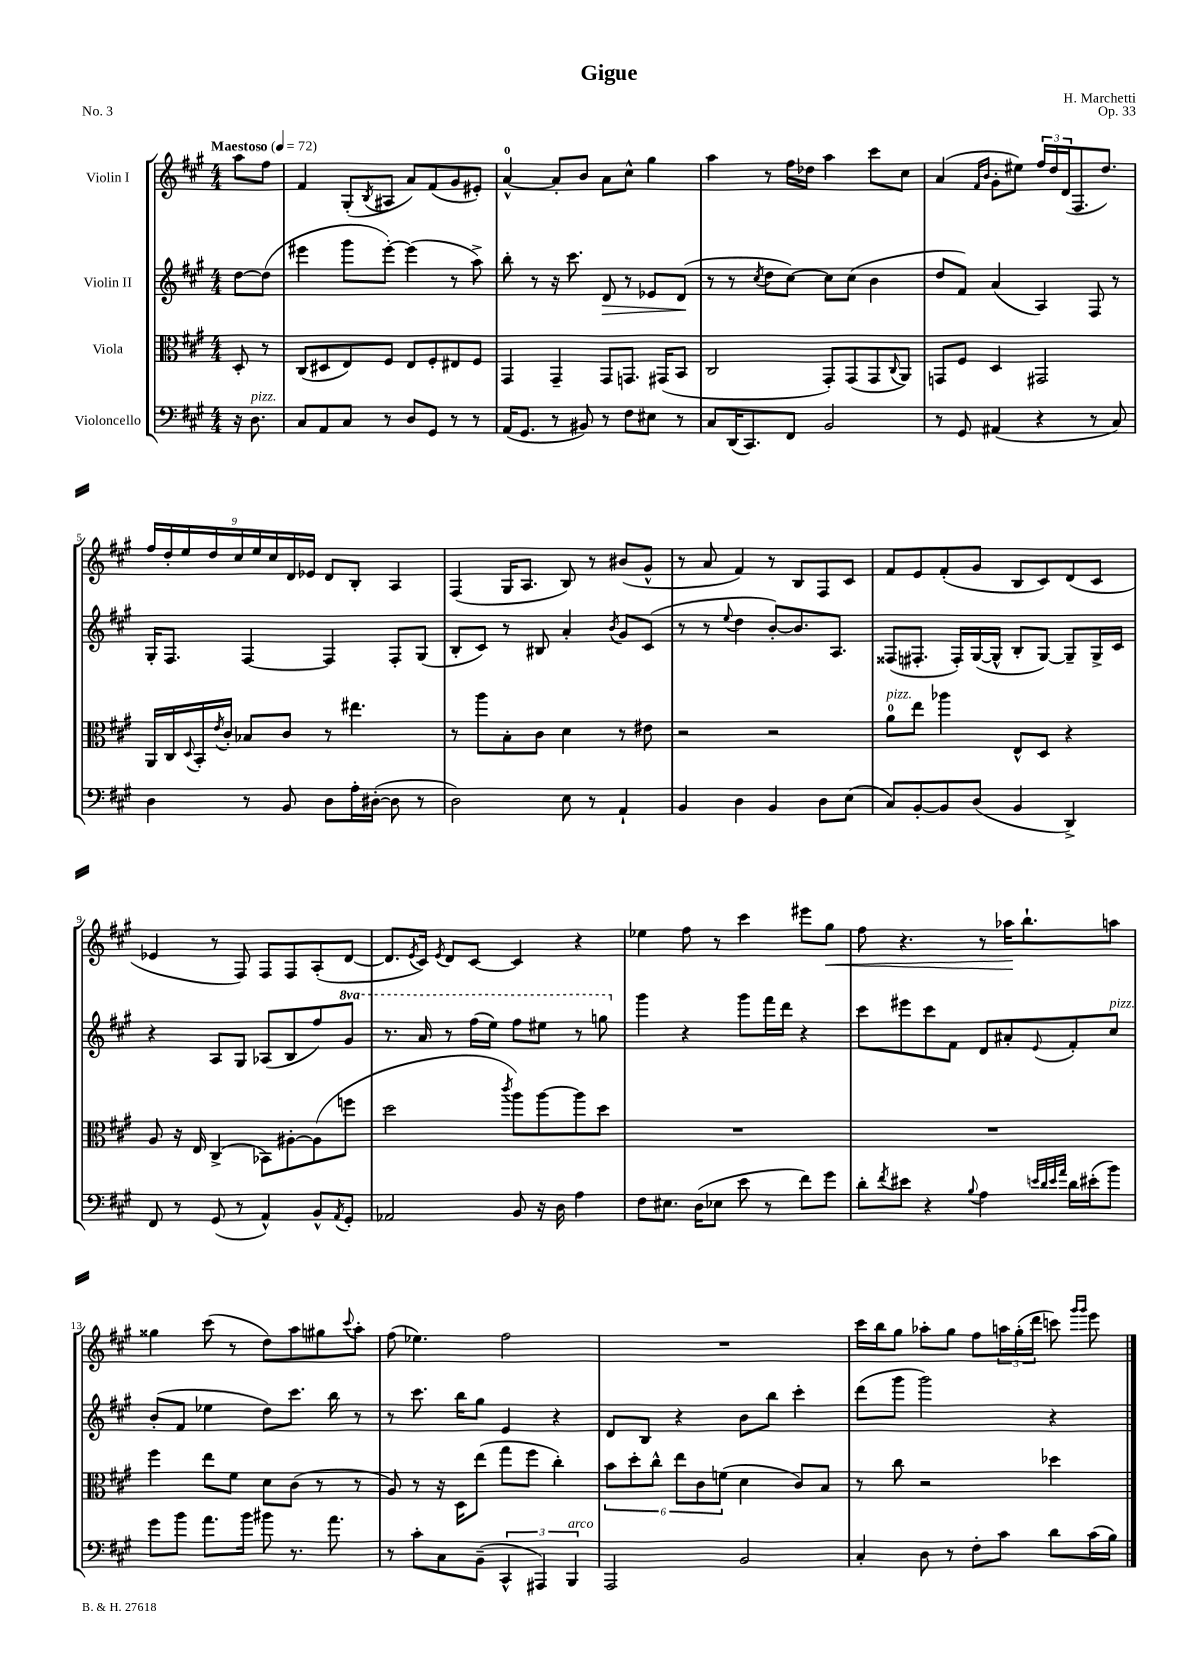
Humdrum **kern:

**kern	**kern	**kern	**dynam	**kern	**dynam
*part4	*part3	*part2	*part2	*part1	*part1
*staff4	*staff3	*staff2	*staff2	*staff1	*staff1
*I"Violoncello	*I"Viola	*I"Violin II	*	*I"Violin I	*
*clefF4	*clefC3	*clefG2	*	*clefG2	*
*k[f#c#g#]	*k[f#c#g#]	*k[f#c#g#]	*	*k[f#c#g#]	*
*M4/4	*M4/4	*M4/4	*	*M4/4	*
*MM72	*MM72	*MM72	*	*MM72	*
=	=	=	=	=	=
!	!	!	!	!LO:TX:a:B:t=Maestoso	!
16r	8D'/	[8dd\L	.	8aa\L	.
!LO:TX:a:i:t=pizz.	!	!	!	!	!
8.D\	.	.	.	.	.
.	8r	(8dd\J]	.	8ff#\J	.
=1	=1	=1	=1	=1	=1
8C#/L	(8C#/L	4eee#X\	.	4f#/	.
8AA/	8D#X/	.	.	.	.
8C#/J	8E/)	8ggg#\L	.	(8G#'/L	.
.	.	.	.	8qB/	.
8r	8F#/J	[8eee#'\J)	.	8A#X/J	.
8D/L	8E/L	(4eee#\]	.	8a/L)	.
8GG#/J	8F#'/	.	.	(8f#/	.
8r	8E#X/	8r	.	8g#/	.
8r	8F#/J	8aa^\)	.	8e#X'/J)	.
=2	=2	=2	=2	=2	=2
(16AA/KL	4GG#/	8bb'\	.	[4a^^/	.
8.GG#/J	.	.	.	.	.
.	.	8r	.	.	.
8r	4GG#~/	16r	.	8a'/L]	.
.	.	8.ccc#\	.	.	.
8BB#X/)	.	.	.	8b/J	.
!	!	!	!LO:HP:b	!	!
8r	8GG#/L	8d/	>	8a\L	.
8F#\L	8.GGn/J	8r	.	8cc#^^\J	.
8E#X\J	.	8e-X/L	.	4gg#\	.
.	(16GG#X/KL	.	.	.	.
8r	8BB/J	(8d/J	.	.	.
.	.	.	]	.	.
=3	=3	=3	=3	=3	=3
8C#/L	2C#/	8r	.	4aa\	.
(16DD/K	.	8r	.	.	.
8.CC#/)	.	.	.	.	.
.	.	8qcc#/	.	.	.
.	.	8dd\L	.	8r	.
8FF#/J	.	[8cc#\J)	.	16ff#\LL	.
.	.	.	.	16dd-X\JJ	.
2BB/	8GG#'/L)	8cc#\L]	.	4aa\	.
.	(8GG#/	(8cc#\J	.	.	.
.	8GG#/	4b\	.	8ccc#\L	.
.	8qqC#/	.	.	.	.
.	8AA/J)	.	.	8cc#\J	.
=4	=4	=4	=4	=4	=4
8r	8GGn/L	8dd/L	.	(4a/	.
8GG#/	8F#/J	8f#/J)	.	.	.
.	.	.	.	16qqf#/LL	.
.	.	.	.	16qqb/JJ	.
(4AA#X/	4D/	(4a/	.	8g#'\L	.
.	.	.	.	8ee#X\J)	.
4r	2GG#X/	4A/)	.	24ff#/LL	.
.	.	.	.	24dd/	.
.	.	.	.	(24d/J	.
.	.	.	.	8.F#/	.
8r	.	8F#/	.	.	.
.	.	.	.	8.dd/J)	.
8C#/)	.	8r	.	.	.
!!LO:LB:g=z
=5	=5	=5	=5	=5	=5
4D\	16AA/LL	16G#'/KL	.	18ff#/LL	.
.	.	.	.	18dd'/	.
.	16C#/	8.F#/J	.	.	.
.	.	.	.	18ee/	.
.	8qqD/	.	.	.	.
.	16BB'/	.	.	.	.
.	.	.	.	18dd/	.
.	8qe/	.	.	.	.
.	16c#'/JJ	.	.	.	.
.	.	.	.	18cc#/	.
8r	8B-X/L	[4F#/	.	.	.
.	.	.	.	18ee/	.
.	.	.	.	18cc#/	.
8BB/	8c#/J	.	.	.	.
.	.	.	.	18d/	.
.	.	.	.	18e-X/JJ	.
8D\L	8r	4F#/]	.	8d/L	.
16A'\L	4.ee#X\	.	.	8B'/J	.
([16D#X'\JJ	.	.	.	.	.
8D#\]	.	8F#'/L	.	4A/	.
8r	.	(8G#/J	.	.	.
=6	=6	=6	=6	=6	=6
2D\)	8r	8B'/L	.	(4F#/	.
.	8aa\L	8c#/J)	.	.	.
.	8B'\	8r	.	16G#/KL	.
.	.	.	.	8.A/J	.
.	8c#\J	8B#X/	.	.	.
8E\	4d\	4a'/	.	8B/)	.
8r	.	.	.	8r	.
.	.	8qb/	.	.	.
4AA`/	8r	8g#/L	.	(8b#X/L	.
.	8e#X\	(8c#/J	.	8g#^^/J	.
=7	=7	=7	=7	=7	=7
4BB/	2r	8r	.	8r	.
.	.	8r	.	8a/	.
.	.	8qqee/	.	.	.
4D\	.	4dd\	.	4f#/)	.
4BB/	2r	[8b'/L)	.	8r	.
.	.	8.b/]	.	8B/L	.
8D\L	.	.	.	8F#/	.
.	.	8.A/J	.	.	.
(8E\J	.	.	.	8c#/J	.
=8	=8	=8	=8	=8	=8
!	!LO:TX:a:i:t=pizz.	!	!	!	!
8C#/L)	8a\L	(8F##X/L	.	8f#/L	.
[8BB'/	8ee\J	8.F#X'/J	.	8e/	.
8BB/]	4aa-X\	.	.	(8f#'/	.
.	.	16F#'/LL)	.	.	.
(8D/J	.	([16G#/	.	8g#/J	.
.	.	16G#^^/JJ]	.	.	.
4BB/	8E^^/L	8B'/L	.	8B/L	.
.	8D/J	[8G#/J)	.	8c#/)	.
4DD^/)	4r	8G#~/L]	.	(8d/	.
.	.	16G#^/L	.	8c#/J	.
.	.	16c#/JJ	.	.	.
!!LO:LB:g=z
=9	=9	=9	=9	=9	=9
8FF#/	8A/	4r	.	4e-X/	.
8r	16r	.	.	.	.
.	16E/	.	.	.	.
(8GG#/	(4C#^/	8A/L	.	8r	.
8r	.	8G#/J	.	8F#/)	.
4AA^^/)	8BB-X\L)	(8A-X/L	.	8F#/L	.
.	[8A#X'\	8B/	.	8F#/	.
8BB^^/L	(8A#\]	8ff#/)	.	(8A'/	.
8qAA/	.	.	.	.	.
*	*	*8va	*	*	*
8GG#'/J	8ffn\J	8gg#/J	.	[8d/J	.
=10	=10	=10	=10	=10	=10
2AA-X/	2dd\	8.r	.	8.d/L]	.
.	.	.	.	8qe/	.
.	.	16aa/	.	16c#/Jk)	.
.	.	.	.	8qe/	.
.	.	8r	.	8d/L	.
.	.	(16fff#\LL	.	[8c#/J	.
.	.	16eee\JJ)	.	.	.
.	8qccc#/	.	.	.	.
8BB/	8aa\L)	8fff#\L	.	4c#/]	.
16r	[8aa\	8eee#X\J	.	.	.
16D\	.	.	.	.	.
4A\	8aa\]	8r	.	4r	.
.	8dd\J	8gggn\	.	.	.
=11	=11	=11	=11	=11	=11
*	*	*X8va	*	*	*
8F#\L	1r	4ggg#\	.	4ee-X\	.
8.E#X\J	.	.	.	.	.
.	.	4r	.	8ff#\	.
(16D\KL	.	.	.	.	.
8E-X\J	.	.	.	8r	.
8e\	.	8ggg#\L	.	4ccc#\	.
8r	.	16fff#\L	.	.	.
.	.	16ddd\JJ	.	.	.
8f#\L)	.	4r	.	8eee#X\L	.
!	!	!	!	!	!LO:HP:b
8g#\J	.	.	.	8gg#\J	<
=12	=12	=12	=12	=12	=12
8d'\L	1r	8ccc#\L	.	8ff#\	.
8qf#/	.	.	.	.	.
8e#X\J	.	8eee#X\	.	4.r	.
4r	.	8ccc#\	.	.	.
.	.	8f#\J	.	.	.
8qqB/	.	.	.	.	.
4A\	.	8d/L	.	8r	.
.	.	8a#X'/	.	16aa-X\KL	.
.	.	.	.	8.bb`\	[
32qqen/LLL	.	.	.	.	.
32qqd/	.	.	.	.	.
32qqe/	.	.	.	.	.
32qqa/JJJ	.	8qqe/	.	.	.
16d\LL	.	8f#'/	.	.	.
(16e#X'\J	.	.	.	.	.
!	!	!LO:TX:a:i:t=pizz.	!	!	!
8b\J)	.	8cc#/J	.	8aan\J	.
!!LO:LB:g=z
=13	=13	=13	=13	=13	=13
8g#\L	4ff#\	(8b'/L	.	4gg##X\	.
8b\J	.	8f#/J	.	.	.
8.a\L	8ee\L	4ee-X\	.	(8ccc#\	.
.	8f#\J	.	.	8r	.
16b\Jk	.	.	.	.	.
8b#X\	8d\L	8dd\L)	.	8dd\L)	.
8.r	(8c#\J	8.ccc#\J	.	8aa\	.
.	8r	.	.	8gg#X\	.
8.a\	.	16bb\	.	.	.
.	.	.	.	8qqccc#/	.
.	8r	8r	.	8aa'\J	.
=14	=14	=14	=14	=14	=14
8r	8A/)	8r	.	(8ff#\	.
8c#'\L	8r	8.ccc#\	.	4.ee-X\)	.
8C#\	16r	.	.	.	.
.	16D\KL	16bb\KL	.	.	.
(8BB~\J	(8ee\J	8gg#\J	.	.	.
6CC#^^/	8gg#\L	4e/	.	2ff#\	.
.	8ff#\J	.	.	.	.
6AAA#X/)	.	.	.	.	.
.	4cc#'\)	4r	.	.	.
!LO:TX:a:i:t=arco	!	!	!	!	!
6BBB/	.	.	.	.	.
=15	=15	=15	=15	=15	=15
2AAA/	12b\L	8d/L	.	1r	.
.	12dd'\	.	.	.	.
.	.	8B/J	.	.	.
.	12cc#^^\J	.	.	.	.
.	12ee\L	4r	.	.	.
.	12c#\	.	.	.	.
.	(12fn\J	.	.	.	.
2BB/	4d\	8b\L	.	.	.
.	.	8bb\J	.	.	.
.	8c#/L)	4ccc#'\	.	.	.
.	8B/J	.	.	.	.
=16	=16	=16	=16	=16	=16
4C#'/	8r	(8ddd\L	.	16ccc#\LL	.
.	.	.	.	16bb\J	.
.	8cc#\	8ggg#\J	.	8gg#\J	.
8D\	2r	2ggg#\)	.	8aa-X'\L	.
8r	.	.	.	8gg#\J	.
8F#'\L	.	.	.	8ff#\L	.
8c#\J	.	.	.	24aan\L	.
.	.	.	.	(24gg#'\	.
.	.	.	.	24ddd\JJ	.
8d\L	4dd-X\	4r	.	8cccn\)	.
.	.	.	.	16qqggg#/LL	.
.	.	.	.	16qqggg#/JJ	.
(16c#\L	.	.	.	8eee\	.
16B\JJ)	.	.	.	.	.
==	==	==	==	==	==
*-	*-	*-	*-	*-	*-
